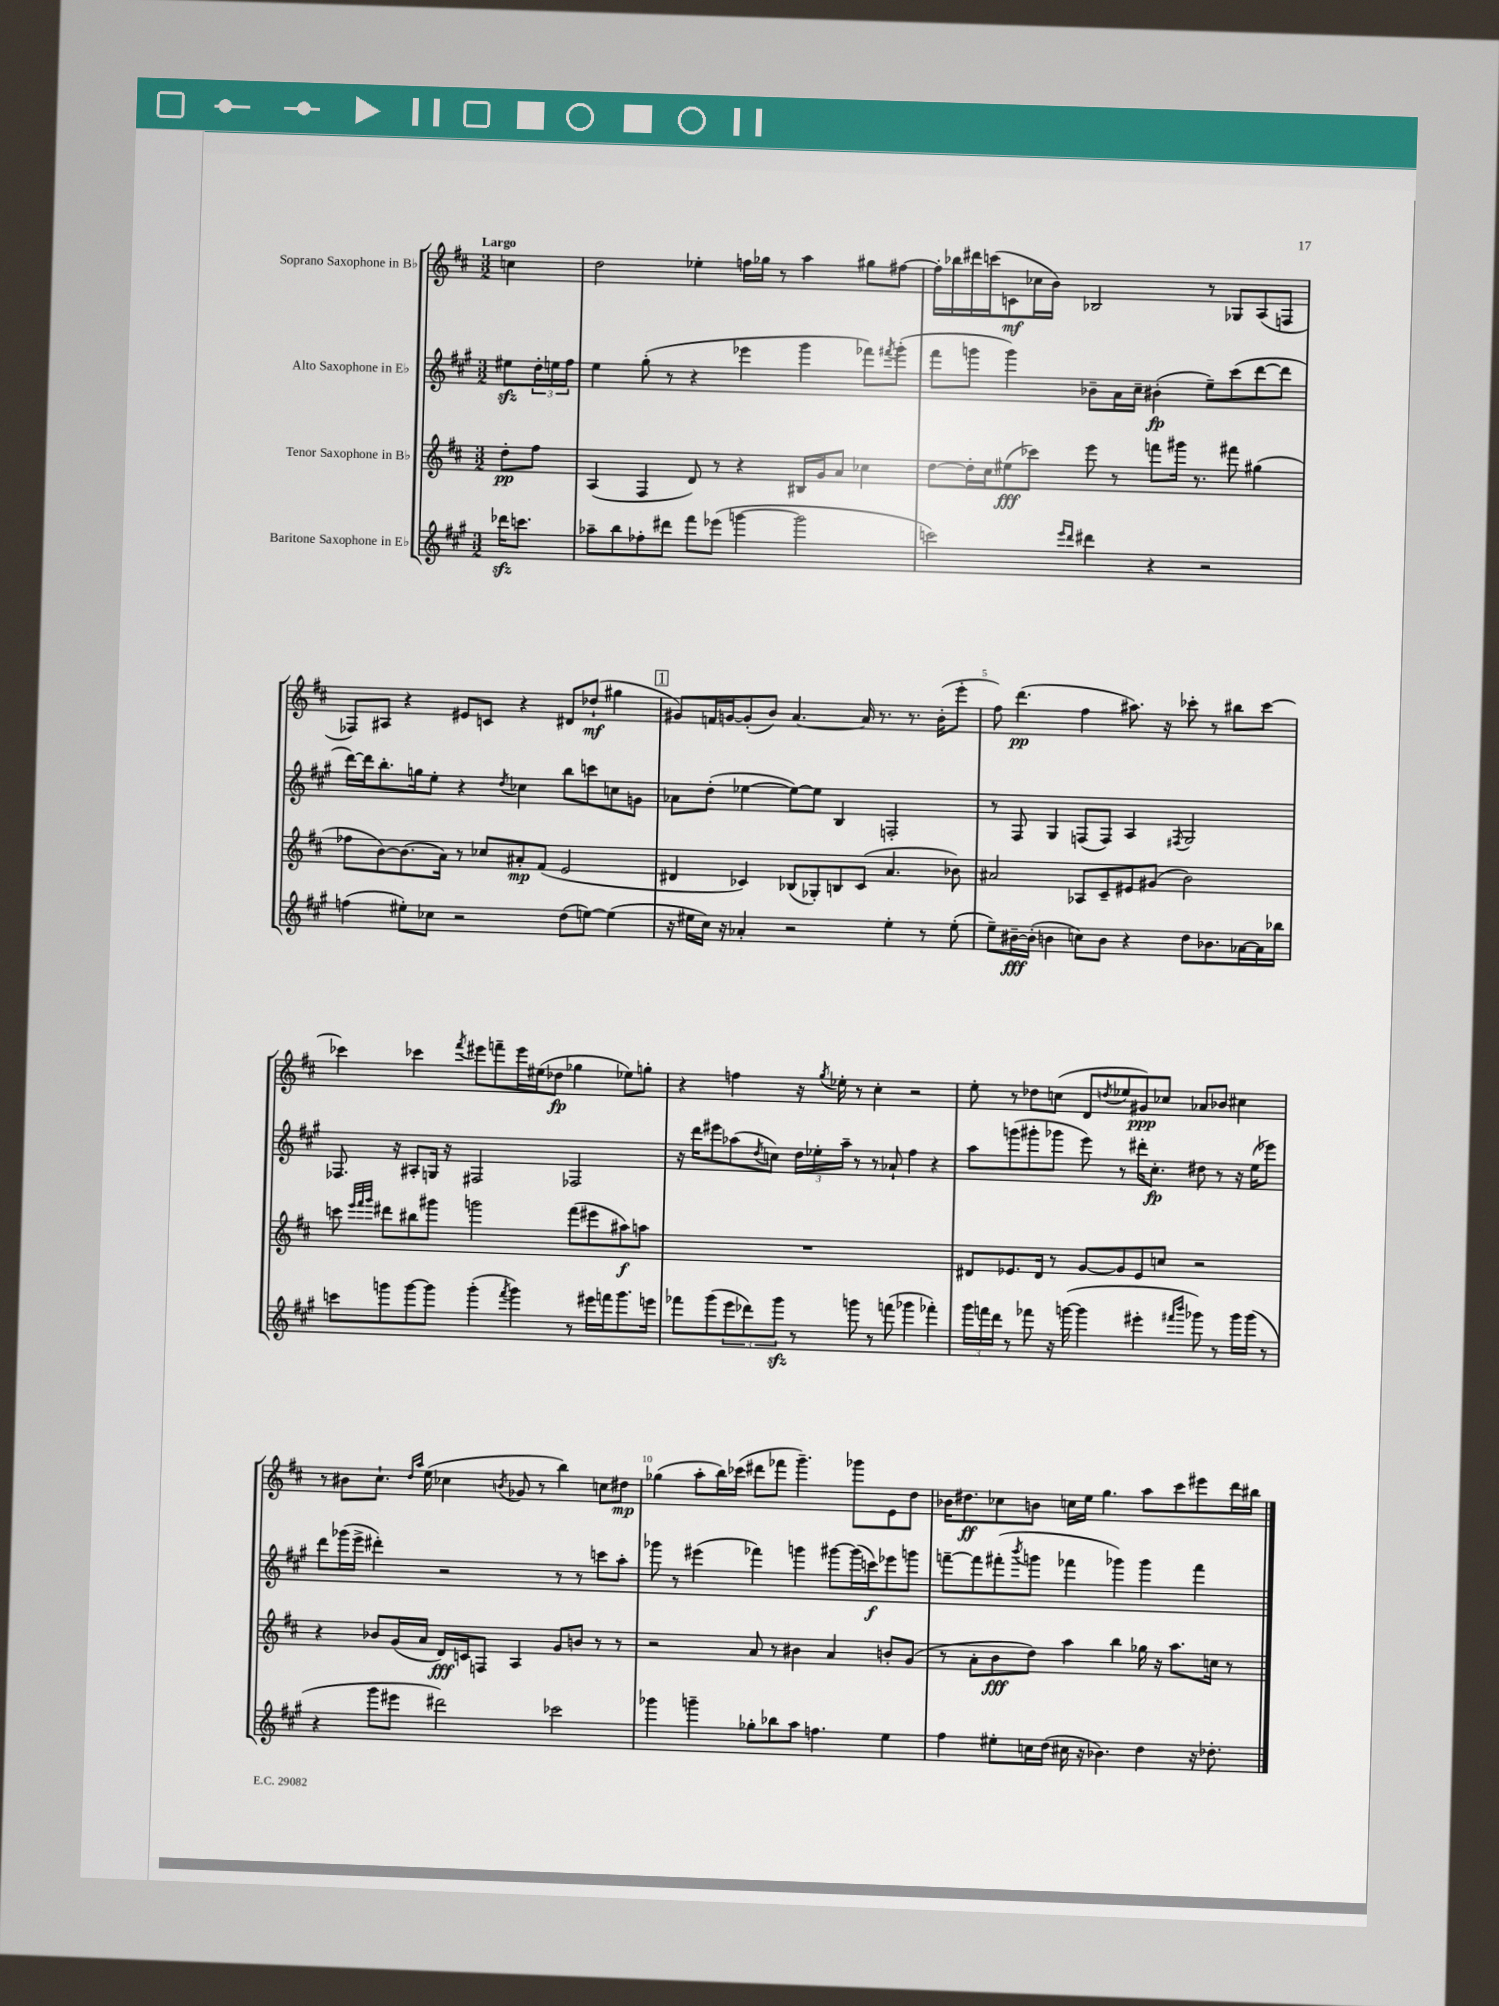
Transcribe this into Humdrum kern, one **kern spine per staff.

**kern	**kern	**kern	**kern
*staff4	*staff3	*staff2	*staff1
*clefG2	*clefG2	*clefG2	*clefG2
*k[f#c#g#]	*k[f#c#]	*k[f#c#g#]	*k[f#c#]
*M3/2	*M3/2	*M3/2	*M3/2
16ddd-	8dd'	8ee#	4cc
8.ccc	.	.	.
.	8ff#	24dd'	.
.	.	24ee	.
.	.	24ff#	.
=	=	=	=
8aa-~	(4A	4ee	2dd
8bb	.	.	.
8ff-'	4F#	(8gg#'	.
8ddd#	.	8r	.
8fff#	8d)	4r	4ee-'
(8eee-	8r	.	.
[4ggg	4r	4eee-	16ff
.	.	.	16gg-
.	.	.	8r
2ggg]	16B#	4ggg#	4aa
.	16g	.	.
.	8a	.	.
.	4cc-	8fff-)	8gg#
.	.	8qfff#	.
.	.	(8ggg#'	[8ff#
=	=	=	=
2ccc)	[8dd	8fff#	16ff#']
.	.	.	16bb-
.	16dd']	8ggg	16ddd#
.	16cc#	.	(16ccc
.	(8ee#	4ggg)	8c
.	8ccc-)	.	16cc-
.	.	.	16b)
16qqeee	.	.	.
16qqddd	.	.	.
4ddd#	8eee	8b-~	2B-
.	8r	16a	.
.	.	16cc#~	.
4r	8fff	(4b#'	.
.	16ggg#	.	.
.	8.r	.	.
2r	.	8ee~)	8r
.	8fff#	(8ccc#	8G-
.	(4gg#	[8ddd	(8A
.	.	8ddd]	8F
=	=	=	=
(4ff	8ff-	[16ddd)	8F-)
.	.	16ddd]	.
.	[8b)	8.bb'	8A#
8ee#')	(8.b]	.	4r
.	.	16gg	.
8cc-	.	8ee'	.
.	16a)	.	.
2r	8r	4r	8e#
.	8cc-	.	8c
.	.	8qdd	.
.	8a#'	4cc-	4r
.	(8f#	.	.
(8dd	2e	8bb	8d#
[8ee)	.	8ccc	(8dd-`
(4ee]	.	8cc	4gg#
.	.	8g	.
=	=	=	=
16r	4d#	8a-	8g#)
16ee#	.	.	.
16cc#)	.	(8dd'	16f
16r	.	.	[16g
4a-'	4c-)	[4ee-	(8g']
.	.	.	8b)
2r	(8B-	8ee-_)	[4.a
.	8G-')	8ee-]	.
.	8B	4B	.
.	(8c-	.	16a]
.	.	.	8.r
4ee#'	4.a	2F'	.
.	.	.	8.r
8r	.	.	.
.	.	.	(16b'
(8ee#'	8b-)	.	8eee'
=	=	=	=
8ee~)	2a#	8r	8ff#)
[16b#~	.	8F#	(4.ddd
(16b#']	.	.	.
4b	.	4G#	.
8cc)	8A-	(8F	4ff#
8b	8c#~	8F)	.
4r	8e#	4A	8.aa#)
.	(8g#	.	.
.	.	.	16r
.	.	8qF#	.
8dd	2b)	2G#	8ccc-'
8.b-	.	.	8r
.	.	.	8bb#
[16a-	.	.	.
16a-]	.	.	[8ccc-
16bb-	.	.	.
=	=	=	=
8ccc	8ccc	8.F-	4ccc-]
.	32qqeee	.	.
.	32qqfff#	.	.
.	32qqggg	.	.
8ggg	8ddd#	.	.
.	.	16r	.
[8ggg	8bb#	8A#'	4ccc-
8ggg]	8ggg#	16G	.
.	.	16r	.
.	.	.	8qfff#
(4ggg'	2ggg	2F#	8eee#
.	.	.	8fff~
8qfff#	.	.	.
4ggg)	.	.	16eee#
.	.	.	(16ee#
.	.	.	8dd-
8r	(8fff#	2F-	4gg-
16eee#	8eee#	.	.
16fff	.	.	.
8.ggg	8aa#)	.	8ee-)
.	8aa	.	8gg'
16eee	.	.	.
=	=	=	=
8fff-	1.r	16r	4r
.	.	16ddd	.
(8ggg#	.	8eee#	.
12eee	.	(8aa-	4ff
12ddd-)	.	.	.
.	.	8qdd	.
.	.	8cc)	.
12ggg#	.	.	.
8r	.	24dd	16r
.	.	24ee-'	.
.	.	.	8qgg
.	.	.	16ee-'
.	.	24aa-~	.
8ggg	.	8r	8r
8r	.	8r	4cc#'
(8fff	.	8a-`	.
4ggg-	.	4ff#	2r
4fff-')	.	4r	.
=	=	=	=
24ggg#	8d#	8aa	8ee'
24fff	.	.	.
24ddd	.	.	.
8r	8.e-	(8ggg	8r
8fff-	.	8ggg#'	8dd-
.	16d#	.	.
16r	8r	8ggg-	(8cc
([16ggg	.	.	.
4ggg]	[8g	8eee)	8d
.	.	.	8qdd
.	8g]	8r	8ee-
4eee#'	8e-	16ddd#'	8g#)
.	.	8.cc#'	.
.	8cc	.	8cc-
16qqfff#	.	.	.
16qqbbb	.	.	.
8ggg-)	2r	8dd#	8a-
8r	.	8r	8b-
16ggg-	.	16r	4cc#
(16ggg-	.	(16ee	.
8r	.	8eee-)	.
=	=	=	=
4r	4r	8ddd	8r
.	.	(16ggg-	8b#
.	.	16eee^	.
8ggg#	8b-	4ddd#')	8.cc#`
8eee#	(16g	.	.
.	.	.	16qqdd
.	.	.	16qqaa
.	16a	.	(16ee
2ddd#)	16d)	2r	4cc-
.	16c	.	.
.	8F	.	.
.	.	.	8qb
.	4A	.	8g-
.	.	.	8r
2ccc-	8g	8r	4bb)
.	8b	8r	.
.	8r	8ccc	8cc
.	8r	8aa'	8dd#
=	=	=	=
4ggg-	2r	8ggg-	(4gg-
.	.	8r	.
4ggg~	.	(4eee#	8aa'
.	.	.	16bb)
.	.	.	(16ccc-
8gg-'	8a	4fff-)	8ddd#
8bb-	8r	.	8fff-
8aa	4b#	4ggg	4.ggg~)
4.ff	.	.	.
.	4a	[8ggg#	.
.	.	(16ggg#]	8ggg-
.	.	16ccc)	.
4ee	8b'	8eee-	8e
.	(8g	8ggg	8dd
=	=	=	=
4ff#	8r	[8fff~	16b-
.	.	.	8.dd#
.	8a'	8fff]	.
8ee#'	8b	(8fff#'	8cc-
.	.	8qbbb	.
16cc	8dd)	8ggg	8b
(16dd	.	.	.
16cc#	4aa	4fff-	16cc
16r	.	.	16ee
4.b-)	.	.	4.gg
.	4bb	4ggg-)	.
4dd	16gg-	4ggg-	8aa
.	16r	.	.
.	8.aa	.	8ccc#
16r	.	4fff-	8eee#
8.dd-'	16cc	.	.
.	8r	.	16ddd
.	.	.	16bb#
==	==	==	==
*-	*-	*-	*-
